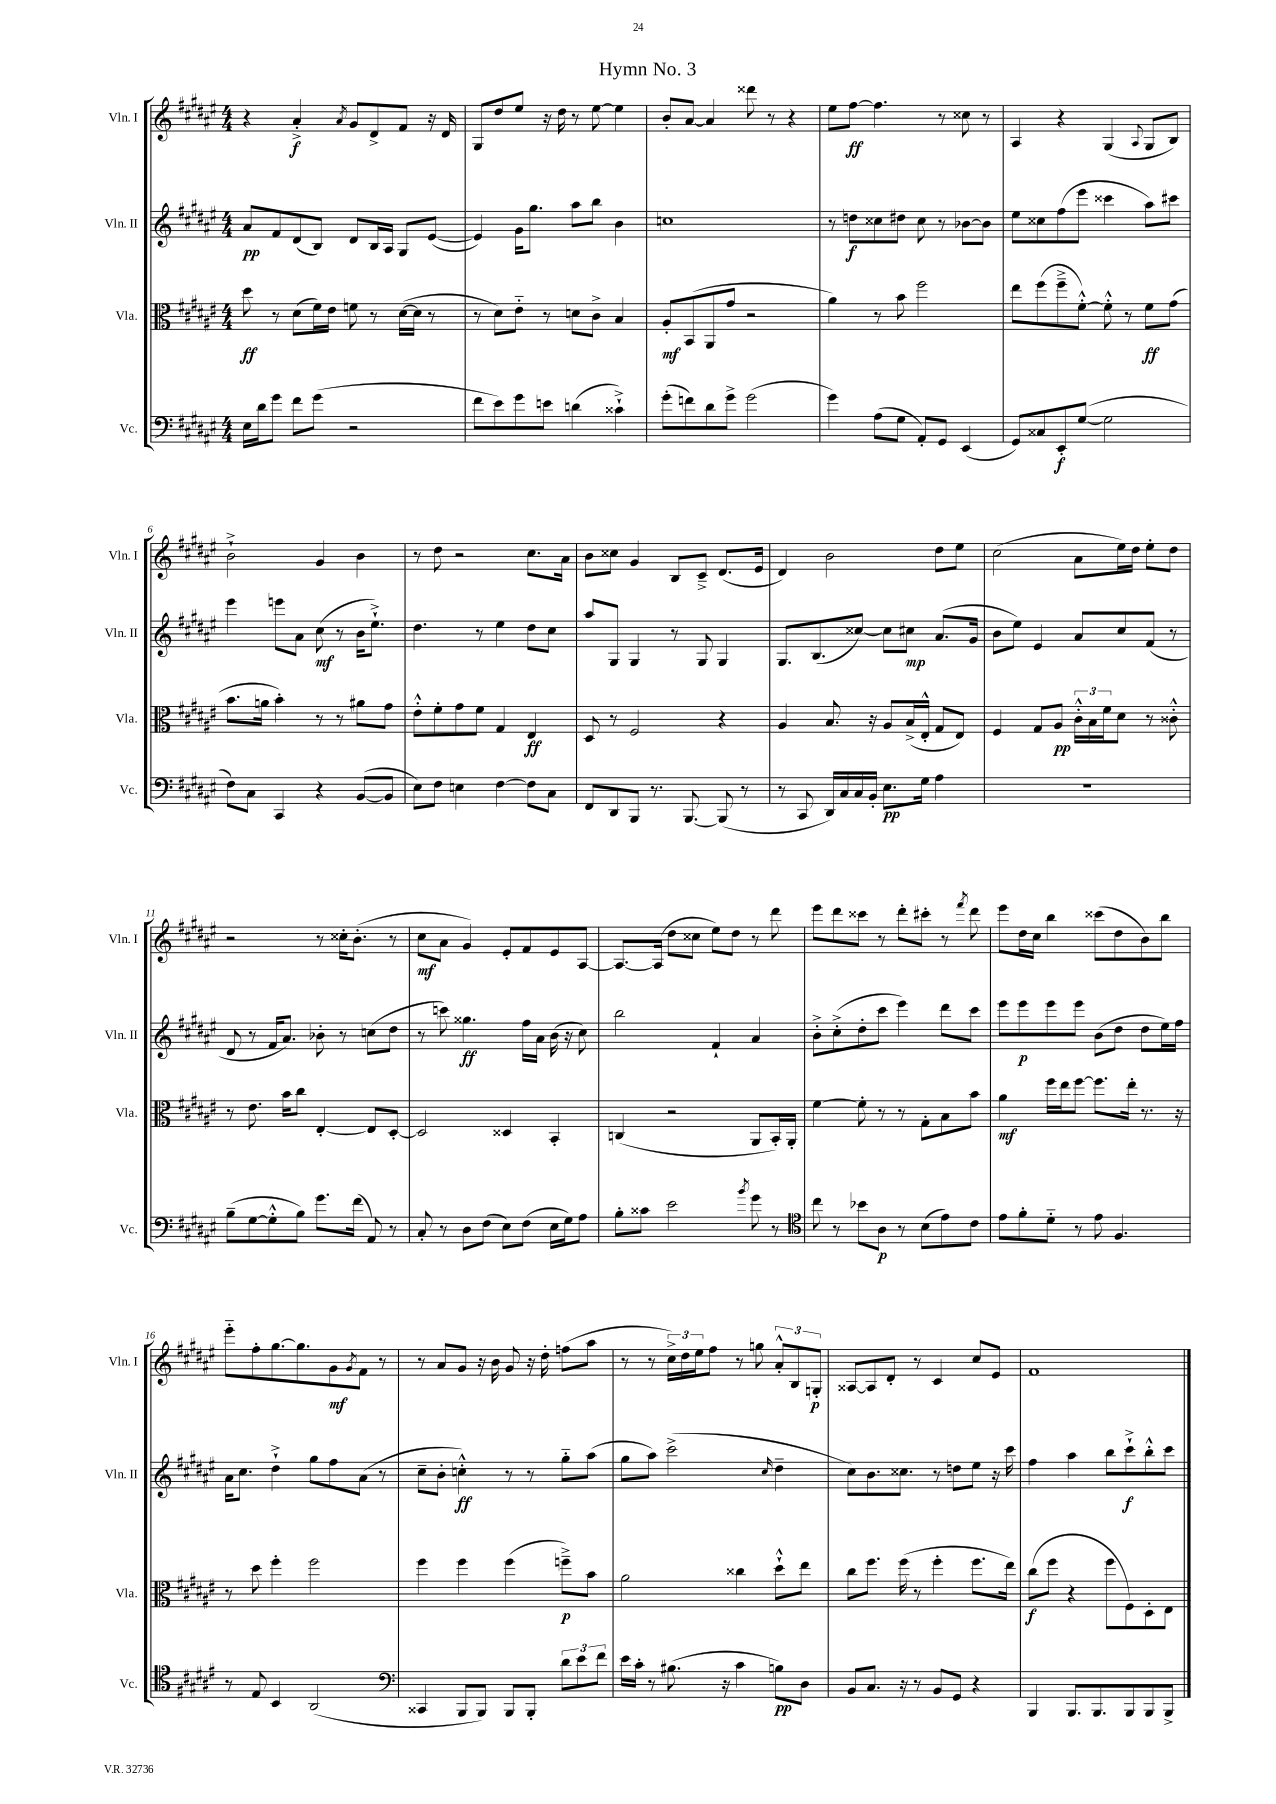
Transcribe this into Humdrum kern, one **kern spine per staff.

**kern	**kern	**kern	**kern
*staff4	*staff3	*staff2	*staff1
*clefF4	*clefC3	*clefG2	*clefG2
*k[f#c#g#d#a#e#]	*k[f#c#g#d#a#e#]	*k[f#c#g#d#a#e#]	*k[f#c#g#d#a#e#]
*M4/4	*M4/4	*M4/4	*M4/4
16E#	8dd#	8a#	4r
16d#	.	.	.
8g#	8r	8f#	.
8f#	(8d#	(8d#	4a#'^
(8g#	16f#)	8B)	.
.	16e#	.	.
.	.	.	8qa#
2r	8f	8d#	8g#
.	8r	16B	8d#^
.	.	16A#	.
.	([16d#	8G#	8f#
.	16d#]	.	.
.	8r	([8e#	16r
.	.	.	16d#
=	=	=	=
8f#	8r	4e#])	8G#
8e#)	8d#)	.	8dd#
8g#	8e#'~	16g#	8ee#
.	.	8.gg#	.
8e	8r	.	16r
.	.	.	16dd#
(4d	8d	8aa#	8r
.	8c#^	8bb	[8ee#
4c##`^)	4B	4b	4ee#]
=	=	=	=
(8g#'	8A#'	1cc	8b'
8f)	(8BB	.	[8a#
8d#	8AA#	.	4a#]
8g#^	8g#	.	.
(2g#	2r	.	8ddd##
.	.	.	8r
.	.	.	4r
=	=	=	=
4g#)	4a#)	8r	8ee#
.	.	8dd	[8ff#
(8A#	8r	8cc##	4.ff#]
8G#	8b	8dd#	.
8AA#')	2ff#	8cc##	.
8GG#	.	8r	8r
(4EE#	.	[8b-	8cc##
.	.	8b-]	8r
=	=	=	=
8GG#)	8ee#	8ee#	4A#
8C##	(8ff#	8cc##	.
8EE#'	8ff#~^	(8ff#	4r
([8G#	[8f#'^^)	8eee#	.
2G#]	8f#'^^]	4ccc##	(4G#
.	8r	.	.
.	.	.	8qqA#
.	8f#	8aa#)	8G#
.	(8g#	8ccc#	8B)
=	=	=	=
8F#)	8.b	4eee#	2b`^
8C#	.	.	.
.	16a	.	.
4CC#	4b')	8eee	.
.	.	8a#	.
4r	8r	(8cc#	4g#
.	8r	8r	.
([8BB	8a#	16b	4b
.	.	8.ee#`^)	.
8BB]	8g#	.	.
=	=	=	=
8E#)	8e#'^^	4.dd#	8r
8F#	8f#'	.	8dd#
4E	8g#	.	2r
.	8f#	8r	.
[4F#	4G#	4ee#	.
8F#]	4E#	8dd#	8.cc#
8C#	.	8cc#	.
.	.	.	16a#
=	=	=	=
8FF#	8D#	8aa#	8b
8DD#	8r	8G#	8cc##
8BBB	2F#	4G#	4g#
8.r	.	.	.
.	.	8r	8B
[8.BBB	.	.	.
.	.	8G#	8c#~^
(8BBB]	4r	4G#	(8.d#
8r	.	.	.
.	.	.	16e#
=	=	=	=
8r	4A#	8.G#	4d#)
8CC#	.	.	.
.	.	(8.B	.
16DD#)	8.B	.	2b
16C#	.	.	.
16C#	.	[8cc##)	.
16BB'	16r	.	.
8.E#	8A#	8cc##]	.
.	(16B^	8cc#	.
16G#	16E#'^^	.	.
4A#	8G#	(8.a#	8dd#
.	8E#)	.	8ee#
.	.	16g#	.
=	=	=	=
1r	4F#	8b	(2cc#
.	.	8ee#)	.
.	8G#	4e#	.
.	8A#	.	.
.	24c#'^^	8a#	8a#
.	24B	.	.
.	24f#	.	.
.	8d#	8cc#	16ee#)
.	.	.	16dd#
.	8r	(8f#	8ee#'
.	8c##'^^	8r	8dd#
=	=	=	=
(8B~	8r	8d#	2r
[8G#	8.e#	8r	.
8G#'^^]	.	16f#	.
.	16b	8.a#)	.
8B)	8cc#	.	.
8.g#	[4E#'	8b-'	8r
.	.	8r	16cc##'
(16f#	.	.	(8.b'
8AA#)	8E#]	(8cc	.
8r	[8D#'	8dd#	8r
=	=	=	=
8C#'	2D#]	8r	8cc#
8r	.	8ccc)	8a#
8D#	.	4.gg##	4g#)
(8F#	.	.	.
8E#)	4D##	.	8e#'
(8F#	.	16ff#	8f#
.	.	16a#	.
16E#	4BB'	(16b	8e#
16G#)	.	16r	.
8A#	.	8cc#)	[8A#
=	=	=	=
8B'	(4C	2bb	8.A#_
8c##	.	.	.
.	.	.	(16A#]
2e#	2r	.	8dd#
.	.	.	8cc##
.	.	4f#`	8ee#)
.	.	.	8dd#
8qb	.	.	.
8g#	8AA#	4a#	8r
8r	16BB')	.	8ddd#
.	16AA#'	.	.
=	=	=	=
*clefC4	*	*	*
8cc#	[4f#	8b'^	8eee#
8r	.	(8cc#'^	8ddd#
8b-	8f#']	8dd#'	8ccc##
8A#	8r	8ccc#	8r
8r	8r	4eee#)	8ddd#'
(8B	8G#'	.	8ccc#'
8e#)	8B	8ddd#	8r
.	.	.	8qfff#
8c#	8b	8ccc#	8ddd#
=	=	=	=
8e#	4a#	8eee#	8eee#
8f#'	.	8eee#	16dd#
.	.	.	16cc#
8d#'~	16ff#	8eee#	4bb
.	16ee#	.	.
8r	[8ff#	8eee#	.
8e#	8.ff#]	(8b	(8ccc##
4.F#	.	8dd#	8dd#
.	16ee#'	.	.
.	8.r	8dd#	8b)
.	.	16ee#)	8bb
.	16r	16ff#	.
=	=	=	=
8r	8r	16a#	8eee#'~
.	.	8.cc#	.
8E#	8dd#	.	8ff#'
4BB	4ff#'	4dd#`^	[8.gg#
.	.	.	8.gg#]
(2AA#	2ff#	8gg#	.
.	.	8ff#	8g#
.	.	.	8qg#
.	.	(8a#	8f#
.	.	8r	8r
=	=	=	=
*clefF4	*	*	*
4CC##	4ff#	8cc#~	8r
.	.	8b'	8a#
8BBB	4ff#	4cc'^^)	8g#
8BBB)	.	.	16r
.	.	.	16b
8BBB	(4ff#	8r	8g#
8BBB'	.	8r	16r
.	.	.	16dd#'
12d#	8ff~^)	8gg#'~	(8ff
12e#	.	.	.
.	8b	(8aa#	8aa#
12f#	.	.	.
=	=	=	=
16e#	2a#	8gg#	8r
16c#'	.	.	.
8r	.	8aa#)	8r
(8.B#	.	(2ccc#^	24cc#^)
.	.	.	24dd#
.	.	.	24ee#
.	.	.	8ff#
16r	.	.	.
4c#	4cc##	.	8r
.	.	.	8gg
.	.	16qqcc#	.
8B)	8dd#`^^	4dd#~	12a#'^^
.	.	.	12B
8D#	8ee#	.	.
.	.	.	12G'
=	=	=	=
8BB	8cc#	8cc#)	[8A##
8.C#	8.ff#	8.b	8A##]
.	.	.	8d#'
16r	(16ff#	8.cc##	.
8r	8r	.	8r
8BB	4ff#'	8r	4c#
8GG#	.	8dd	.
4r	8.ff#	8ee#	8cc#
.	.	16r	8e#
.	16ee#)	16ccc#	.
=	=	=	=
4BBB	(8cc#	4ff#	1f#
.	8ff#	.	.
8.BBB	4r	4aa#	.
8.BBB	.	.	.
.	8ff#	8bb	.
8BBB	8F#)	8ccc#`^	.
8BBB	8D#'	8bb'^^	.
8BBB^	8E#	8ccc#	.
==	==	==	==
*-	*-	*-	*-
